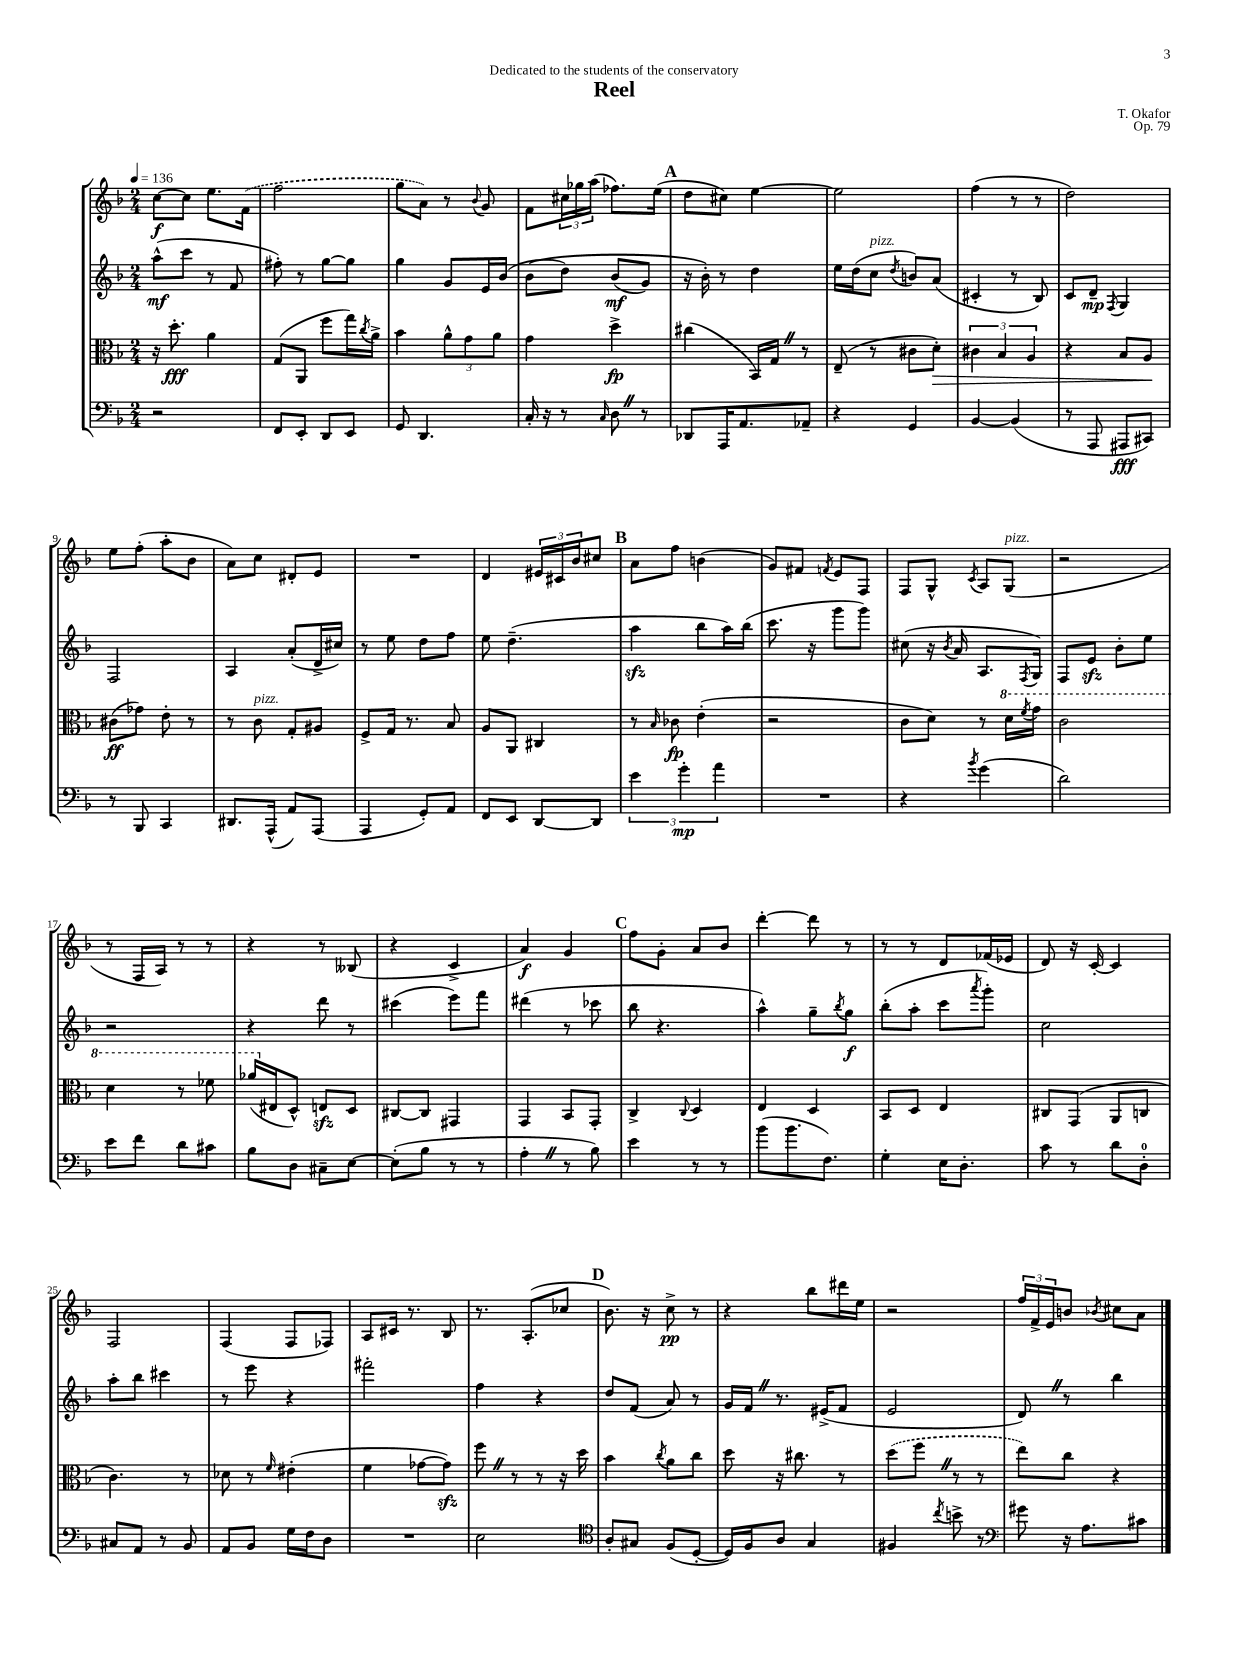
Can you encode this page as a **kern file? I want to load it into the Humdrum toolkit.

**kern	**dynam	**kern	**dynam	**kern	**dynam	**kern	**dynam
*part4	*part4	*part3	*part3	*part2	*part2	*part1	*part1
*staff4	*staff4	*staff3	*staff3	*staff2	*staff2	*staff1	*staff1
*clefF4	*	*clefC3	*	*clefG2	*	*clefG2	*
*k[b-]	*	*k[b-]	*	*k[b-]	*	*k[b-]	*
*M2/4	*	*M2/4	*	*M2/4	*	*M2/4	*
*MM136	*	*MM136	*	*MM136	*	*MM136	*
=1	=1	=1	=1	=1	=1	=1	=1
2r	.	16r	.	(8aa^^\L	mf	[8cc\L	f
.	.	8.dd'\	fff	.	.	.	.
.	.	.	.	8ccc\J	.	8cc\J]	.
.	.	4a\	.	8r	.	8.ee\L	.
.	.	.	.	8f/	.	.	.
.	.	.	.	.	.	(16f\Jk	.
=2	=2	=2	=2	=2	=2	=2	=2
8FF/L	.	(8G/L	.	8ff#X'\)	.	2ff\	.
8EE'/J	.	8AA/J	.	8r	.	.	.
8DD/L	.	8ff\L	.	[8gg\L	.	.	.
8EE/J	.	16gg\L)	.	8gg\J]	.	.	.
.	.	8qcc/	.	.	.	.	.
.	.	16a^\JJ	.	.	.	.	.
=3	=3	=3	=3	=3	=3	=3	=3
8GG/	.	4b-\	.	4gg\	.	8gg\L	.
4.DD/	.	.	.	.	.	8a\J)	.
.	.	12a^^\L	.	8g/L	.	8r	.
.	.	12g\	.	.	.	.	.
.	.	.	.	.	.	8qqb-/	.
.	.	.	.	16e/L	.	8g/	.
.	.	12a\J	.	.	.	.	.
.	.	.	.	(16b-/JJ	.	.	.
=4	=4	=4	=4	=4	=4	=4	=4
16C'/	.	4g\	.	(8b-\L	.	8f\L	.
16r	.	.	.	.	.	.	.
8r	.	.	.	8dd\J)	.	24cc#X\L	.
.	.	.	.	.	.	24gg-X\	.
.	.	.	.	.	.	(24aa\JJ	.
16qqC/	.	.	.	.	.	.	.
8DZ\	.	4dd^\	fp	(8b-/L	mf	8.ff-X\L)	.
8r	.	.	.	8g/J)	.	.	.
.	.	.	.	.	.	(16ee\Jk	.
!!LO:REH:place=s1:t=A
=5	=5	=5	=5	=5	=5	=5	=5
8DD-X/L	.	(4cc#X\	.	16r	.	8dd\L	.
.	.	.	.	16b-'\)	.	.	.
16AAA/K	.	.	.	8r	.	8cc#X\J)	.
8.AA/	.	.	.	.	.	.	.
.	.	16BB-/LL)	.	4dd\	.	[4ee\	.
.	.	16GZ/JJ	.	.	.	.	.
8AA-X~/J	.	8r	.	.	.	.	.
=6	=6	=6	=6	=6	=6	=6	=6
4r	.	(8E~/	.	16ee\LL	.	2ee\]	.
.	.	.	.	(16dd\J	.	.	.
!	!	!	!	!LO:TX:a:i:t=pizz.	!	!	!
.	.	8r	.	8cc\J	.	.	.
.	.	.	.	8qdd/	.	.	.
4GG/	.	8c#X\L	.	8bn/L)	.	.	.
!	!	!	!LO:HP:b	!	!	!	!
.	.	8d'\J)	>	(8a/J	.	.	.
=7	=7	=7	=7	=7	=7	=7	=7
[4BB-/	.	6c#X\	.	4c#X'/	.	(4ff\	.
.	.	6B-/	.	.	.	.	.
(4BB-/]	.	.	.	8r	.	8r	.
.	.	6A/	.	.	.	.	.
.	.	.	.	8B-/)	.	8r	.
=8	=8	=8	=8	=8	=8	=8	=8
8r	.	4r	.	8c/L	.	2dd\)	.
8AAA/	.	.	.	8d~/J	mp	.	.
.	.	.	.	8qF/	.	.	.
8AAA#X/L	fff	8B-/L	.	4G/	.	.	.
8CC#X/J)	.	8A/J	.	.	.	.	.
.	.	.	]	.	.	.	.
!!LO:LB:g=z
=9	=9	=9	=9	=9	=9	=9	=9
8r	.	(8c#X\L	ff	2F/	.	8ee\L	.
8BBB-/	.	8g-X\J)	.	.	.	(8ff'\J	.
4CC/	.	8e'\	.	.	.	8aa'\L	.
.	.	8r	.	.	.	8b-\J	.
=10	=10	=10	=10	=10	=10	=10	=10
8.DD#X/L	.	8r	.	4A/	.	8a\L)	.
!	!	!LO:TX:a:i:t=pizz.	!	!	!	!	!
.	.	8c\	.	.	.	8cc\J	.
(16AAA^^/Jk	.	.	.	.	.	.	.
8AA/L)	.	8G'/L	.	(8a'/L	.	8d#X'/L	.
(8AAA/J	.	8A#X/J	.	16d^/L	.	8e/J	.
.	.	.	.	16cc#X/JJ)	.	.	.
=11	=11	=11	=11	=11	=11	=11	=11
4AAA/	.	8F^/L	.	8r	.	2r	.
.	.	16G/Jk	.	8ee\	.	.	.
.	.	8.r	.	.	.	.	.
8GG'/L)	.	.	.	8dd\L	.	.	.
8AA/J	.	8B-/	.	8ff\J	.	.	.
=12	=12	=12	=12	=12	=12	=12	=12
8FF/L	.	8A/L	.	8ee\	.	4d/	.
8EE/J	.	8AA/J	.	(4.dd~\	.	.	.
[8DD/L	.	4C#X/	.	.	.	24e#X/LL	.
.	.	.	.	.	.	24c#X/	.
.	.	.	.	.	.	24b-/J	.
8DD/J]	.	.	.	.	.	8cc#X/J	.
!!LO:REH:place=s1:t=B
=13	=13	=13	=13	=13	=13	=13	=13
6e\	.	8r	.	4aazz\	.	8a\L	.
.	.	16qqB-/	.	.	.	.	.
.	.	8c-X\	fp	.	.	8ff\J	.
6g'\	mp	.	.	.	.	.	.
.	.	(4e'\	.	8bb-\L	.	(4bn\	.
6a\	.	.	.	.	.	.	.
.	.	.	.	16aa\L)	.	.	.
.	.	.	.	(16bb-\JJ	.	.	.
=14	=14	=14	=14	=14	=14	=14	=14
2r	.	2r	.	8.ccc\	.	8g/L)	.
.	.	.	.	.	.	8f#X/J	.
.	.	.	.	16r	.	.	.
.	.	.	.	.	.	8qfn/	.
.	.	.	.	8ggg\L	.	8e/L	.
.	.	.	.	8ggg\J)	.	8F/J	.
=15	=15	=15	=15	=15	=15	=15	=15
4r	.	8c\L	.	(8cc#X\	.	8F/L	.
.	.	8d\J)	.	16r	.	8G^^/J	.
.	.	.	.	8qb-/	.	.	.
.	.	.	.	16a/	.	.	.
8qb-/	.	.	.	.	.	8qc/	.
(4g\	.	8r	.	8.A/L	.	8A/L	.
*	*	*8va	*	*	*	*	*
!	!	!	!	!	!	!LO:TX:a:i:t=pizz.	!
.	.	16dd\LL	.	.	.	(8G/J	.
.	.	8qff/	.	8qF/	.	.	.
.	.	16gg\JJ	.	16G/Jk)	.	.	.
=16	=16	=16	=16	=16	=16	=16	=16
2d\)	.	2cc\	.	8F/L	.	2r	.
.	.	.	.	8ezz/J	.	.	.
.	.	.	.	8b-'\L	.	.	.
.	.	.	.	8ee\J	.	.	.
!!LO:LB:g=z
=17	=17	=17	=17	=17	=17	=17	=17
8e\L	.	4dd\	.	2r	.	8r	.
8f\J	.	.	.	.	.	16F/LL	.
.	.	.	.	.	.	16A/JJ)	.
8d\L	.	8r	.	.	.	8r	.
8c#X\J	.	8ff-X\	.	.	.	8r	.
=18	=18	=18	=18	=18	=18	=18	=18
8B-\L	.	(16aa-X/LL	.	4r	.	4r	.
*	*	*X8va	*	*	*	*	*
.	.	16E#X/J	.	.	.	.	.
8D\J	.	8D^^/J)	.	.	.	.	.
8C#X~\L	.	8Enzz/L	.	8ddd\	.	8r	.
[8E\J	.	8D/J	.	8r	.	(8B--X/	.
=19	=19	=19	=19	=19	=19	=19	=19
(8E'\L]	.	[8C#X/L	.	(4ccc#X\	.	4r	.
8B-\J	.	8C#/J]	.	.	.	.	.
8r	.	4GG#X/	.	8eee\L)	.	4c^/	.
8r	.	.	.	8fff\J	.	.	.
=20	=20	=20	=20	=20	=20	=20	=20
4A'Z\	.	4GG/	.	(4ddd#X\	.	4a/)	f
8r	.	8BB-/L	.	8r	.	4g/	.
8B-\)	.	8GG'/J	.	8ccc-X\	.	.	.
!!LO:REH:place=s1:t=C
=21	=21	=21	=21	=21	=21	=21	=21
4e\	.	4C^/	.	8bb-\	.	8ff\L	.
.	.	.	.	4.r	.	8g'\J	.
.	.	8qqC/	.	.	.	.	.
8r	.	4D/	.	.	.	8a/L	.
8r	.	.	.	.	.	8b-/J	.
=22	=22	=22	=22	=22	=22	=22	=22
(8b-\L	.	4E/	.	4aa^^\)	.	[4ddd'\	.
8.b-\	.	.	.	.	.	.	.
.	.	4D/	.	8gg~\L	.	8ddd\]	.
8.F\J)	.	.	.	.	.	.	.
.	.	.	.	8qbb-/	.	.	.
.	.	.	.	8gg\J	f	8r	.
=23	=23	=23	=23	=23	=23	=23	=23
4G'\	.	8BB-/L	.	(8bb-'\L	.	8r	.
.	.	8D/J	.	8aa'\J	.	8r	.
16E\KL	.	4E/	.	8ccc\L	.	8d/L	.
8.D'\J	.	.	.	.	.	.	.
.	.	.	.	8qaaa/	.	.	.
.	.	.	.	8ggg'\J)	.	(16f-X/L	.
.	.	.	.	.	.	16e-X/JJ	.
=24	=24	=24	=24	=24	=24	=24	=24
8c\	.	8C#X/L	.	2cc\	.	8d/)	.
8r	.	(8GG/J	.	.	.	16r	.
.	.	.	.	.	.	[16c'/	.
8d\L	.	8AA/L	.	.	.	4c/]	.
8D'\J	.	8Cn/J	.	.	.	.	.
!!LO:LB:g=z
=25	=25	=25	=25	=25	=25	=25	=25
8C#X/L	.	4.c\)	.	8aa'\L	.	2F/	.
8AA/J	.	.	.	8bb-\J	.	.	.
8r	.	.	.	4ccc#X\	.	.	.
8BB-/	.	8r	.	.	.	.	.
=26	=26	=26	=26	=26	=26	=26	=26
8AA/L	.	8d-X\	.	8r	.	(4F/	.
8BB-/J	.	8r	.	8eee\	.	.	.
.	.	16qqf/	.	.	.	.	.
16G\LL	.	(4e#X'\	.	4r	.	8F/L	.
16F\J	.	.	.	.	.	.	.
8D\J	.	.	.	.	.	8F-X/J)	.
=27	=27	=27	=27	=27	=27	=27	=27
2r	.	4f\	.	2fff#X'\	.	8A/L	.
.	.	.	.	.	.	16c#X/Jk	.
.	.	.	.	.	.	8.r	.
.	.	[8g-X\L	.	.	.	.	.
.	.	8g-zz\J])	.	.	.	8B-/	.
=28	=28	=28	=28	=28	=28	=28	=28
2E\	.	8ffZ\	.	4ff\	.	8.r	.
.	.	8r	.	.	.	.	.
.	.	.	.	.	.	(8.A'/L	.
.	.	8r	.	4r	.	.	.
.	.	16r	.	.	.	8cc-X/J	.
.	.	16dd\	.	.	.	.	.
!!LO:REH:place=s1:t=D
=29	=29	=29	=29	=29	=29	=29	=29
*clefC4	*	*	*	*	*	*	*
8A'/L	.	4b-\	.	8dd/L	.	8.b-\)	.
8G#X/J	.	.	.	(8f/J	.	.	.
.	.	.	.	.	.	16r	.
.	.	8qcc/	.	.	.	.	.
(8F/L	.	8a\L	.	8a/)	.	8cc^\	pp
[8D'/J	.	8cc\J	.	8r	.	8r	.
=30	=30	=30	=30	=30	=30	=30	=30
16D/LL])	.	8dd\	.	16g/LL	.	4r	.
16F/J	.	.	.	16fZ/JJ	.	.	.
8A/J	.	16r	.	8.r	.	.	.
.	.	8.cc#X\	.	.	.	.	.
4G/	.	.	.	.	.	8bb-\L	.
.	.	.	.	(16e#X^/KL	.	.	.
.	.	8r	.	8f/J	.	16ddd#X\L	.
.	.	.	.	.	.	16ee\JJ	.
=31	=31	=31	=31	=31	=31	=31	=31
4F#X/	.	(8dd\L	.	2e/	.	2r	.
.	.	8ffZ\J	.	.	.	.	.
8qcc/	.	.	.	.	.	.	.
8bn^\	.	8r	.	.	.	.	.
8r	.	8r	.	.	.	.	.
=32	=32	=32	=32	=32	=32	=32	=32
*clefF4	*	*	*	*	*	*	*
8g#X\	.	8ee\L)	.	8dZ/)	.	24ff/LL	.
.	.	.	.	.	.	24f^/	.
.	.	.	.	.	.	24e/J	.
16r	.	8cc\J	.	8r	.	8bn/J	.
8.A\L	.	.	.	.	.	.	.
.	.	.	.	.	.	8qb-X/	.
.	.	4r	.	4bb-\	.	8cc#X\L	.
8c#X\J	.	.	.	.	.	8a\J	.
==	==	==	==	==	==	==	==
*-	*-	*-	*-	*-	*-	*-	*-
